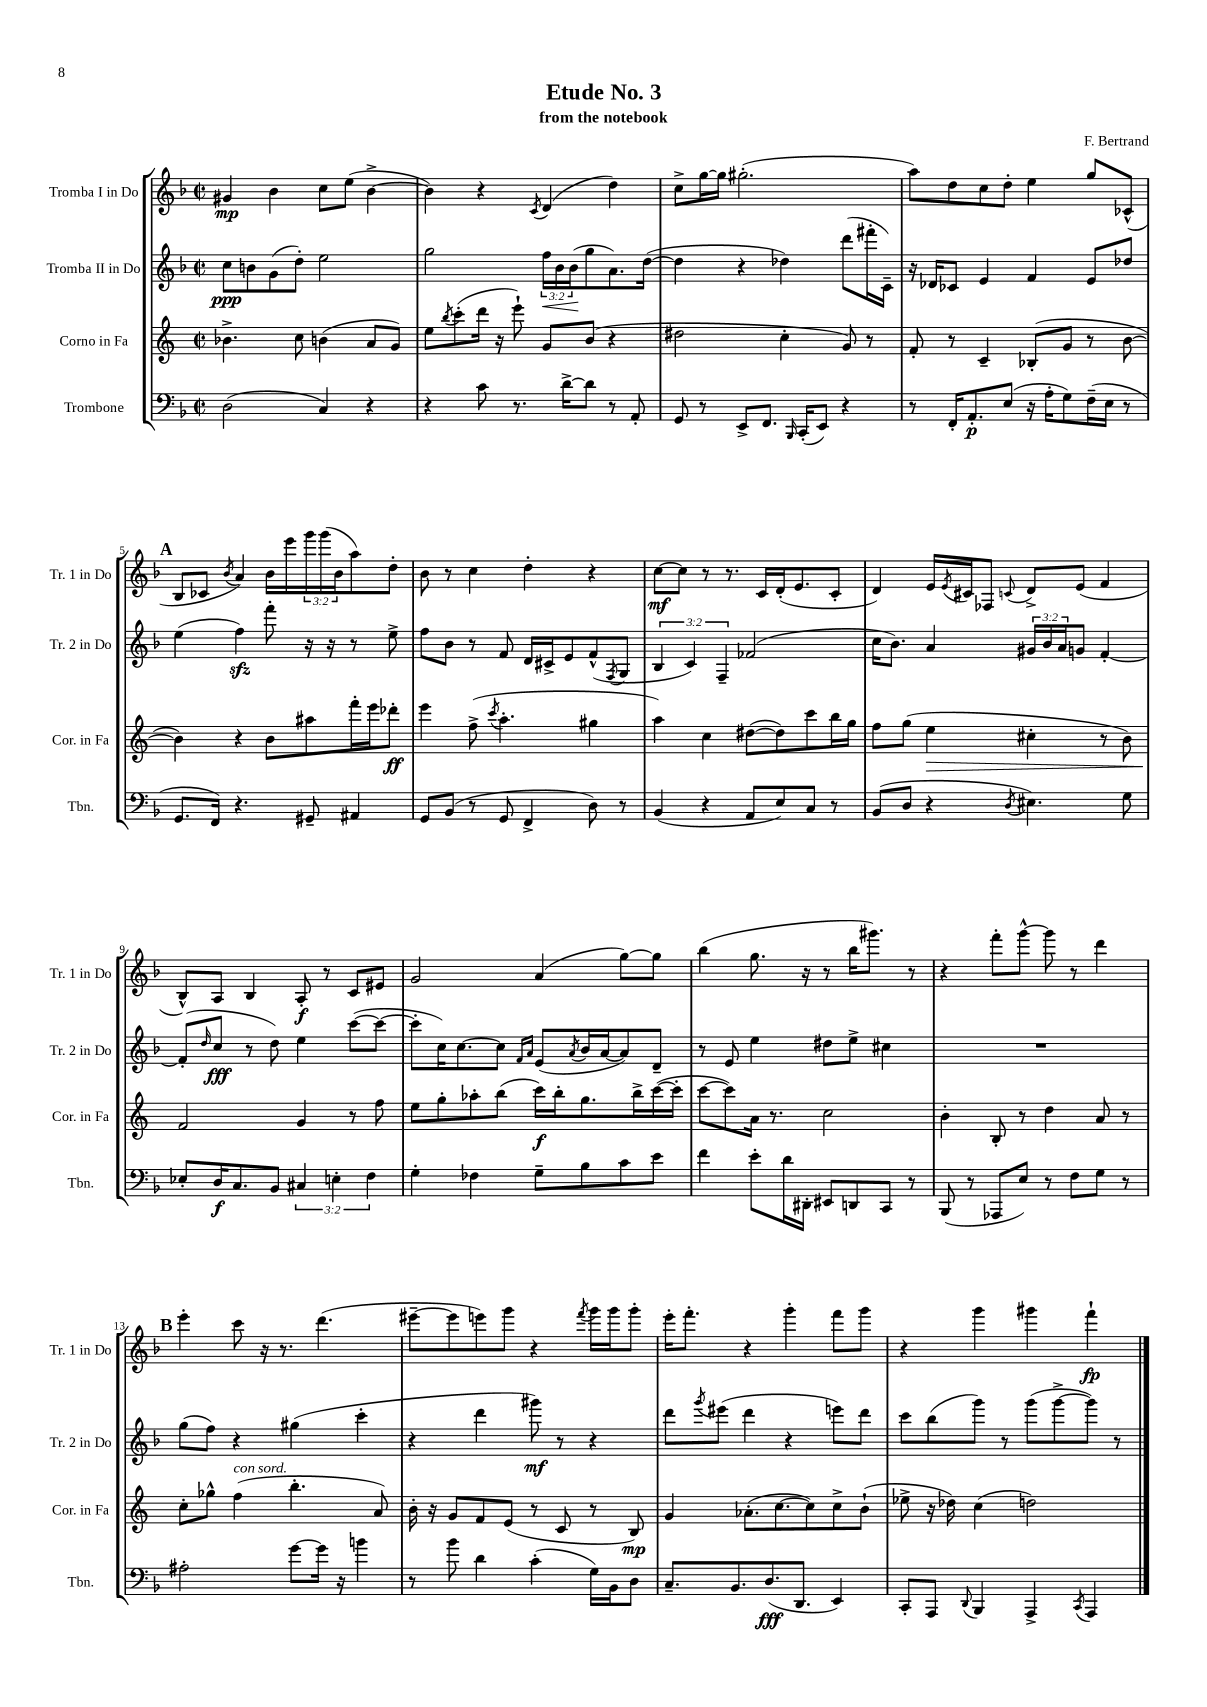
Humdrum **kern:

**kern	**dynam	**kern	**dynam	**kern	**dynam	**kern	**dynam
*part4	*part4	*part3	*part3	*part2	*part2	*part1	*part1
*staff4	*staff4	*staff3	*staff3	*staff2	*staff2	*staff1	*staff1
*I"Trombone	*	*I"Corno in Fa	*	*I"Tromba II in Do	*	*I"Tromba I in Do	*
*I'Tbn.	*	*I'Cor. in Fa	*	*I'Tr. 2 in Do	*	*I'Tr. 1 in Do	*
*clefF4	*	*clefG2	*	*clefG2	*	*clefG2	*
*k[b-]	*	*k[]	*	*k[b-]	*	*k[b-]	*
*M2/2	*	*M2/2	*	*M2/2	*	*M2/2	*
*met(c|)	*	*met(c|)	*	*met(c|)	*	*met(c|)	*
=1	=1	=1	=1	=1	=1	=1	=1
(2D\	.	4.b-X^\	.	8cc\L	ppp	4g#X/	mp
.	.	.	.	8bn\	.	.	.
.	.	.	.	(8g\	.	4b-\	.
.	.	8cc\	.	8dd'\J)	.	.	.
4C/)	.	(4bn\	.	2ee\	.	8cc\L	.
.	.	.	.	.	.	(8ee\J	.
4r	.	8a/L	.	.	.	[4b-^\	.
.	.	8g/J)	.	.	.	.	.
=2	=2	=2	=2	=2	=2	=2	=2
4r	.	8ee\L	.	2gg\	.	4b-\])	.
.	.	8qbb/	.	.	.	.	.
.	.	(8ccc'\	.	.	.	.	.
8c\	.	16ddd\Jk	.	.	.	4r	.
.	.	16r	.	.	.	.	.
8.r	.	8eee`\)	.	.	.	.	.
.	.	.	.	.	.	8qc/	.
!	!	!	!	!	!LO:HP:b	!	!
.	.	8g/L	.	24ff\LL	<	(4d/	.
.	.	.	.	24b-\	.	.	.
[16d^\KL	.	.	.	.	.	.	.
.	.	.	.	(24b-\J	.	.	.
8d\J]	.	(8b/J	.	8gg\	[	.	.
8r	.	4r	.	8.a\)	.	4dd\)	.
8AA'/	.	.	.	.	.	.	.
.	.	.	.	([16dd\Jk	.	.	.
=3	=3	=3	=3	=3	=3	=3	=3
8GG/	.	2dd#X\	.	4dd\]	.	8cc^\L	.
8r	.	.	.	.	.	[16gg\L	.
.	.	.	.	.	.	16gg\JJ]	.
8EE^/L	.	.	.	4r	.	(2.gg#X'\	.
8.FF/J	.	.	.	.	.	.	.
.	.	4cc'\	.	4dd-X\)	.	.	.
16qqBBB-/	.	.	.	.	.	.	.
(16CC'/KL	.	.	.	.	.	.	.
8EE/J)	.	.	.	.	.	.	.
4r	.	8g/)	.	(8ddd\L	.	.	.
.	.	8r	.	16fff#X'\L	.	.	.
.	.	.	.	16c~\JJ)	.	.	.
=4	=4	=4	=4	=4	=4	=4	=4
8r	.	8f'/	.	16r	.	8aa\L)	.
.	.	.	.	16d-X/KL	.	.	.
16FF'/KL	.	8r	.	8c-X/J	.	8dd\	.
8.AA'/	p	.	.	.	.	.	.
.	.	4c~/	.	4e/	.	8cc\	.
(8E/J	.	.	.	.	.	8dd'\J	.
16r	.	(8B-X'/L	.	4f/	.	4ee\	.
16A'\KL	.	.	.	.	.	.	.
8G\)	.	8g/J	.	.	.	.	.
(16F~\L	.	8r	.	8e/L	.	8gg/L	.
16E\JJ	.	.	.	.	.	.	.
8r	.	[8b\	.	8dd-X/J	.	(8c-X^^/J	.
!!LO:LB:g=z
!!LO:REH:place=s1:t=A
=5	=5	=5	=5	=5	=5	=5	=5
8.GG/L	.	4b\])	.	(4ee\	.	8B-/L	.
.	.	.	.	.	.	8c-X/J	.
16FF/Jk)	.	.	.	.	.	.	.
.	.	.	.	.	.	8qb-/	.
4.r	.	4r	.	4ffzz\)	.	4a/)	.
.	.	8b\L	.	8fff'\	.	16b-\LL	.
.	.	.	.	.	.	16eee\	.
8GG#X~/	.	8aa#X\	.	16r	.	24ggg\	.
.	.	.	.	.	.	(24ggg\	.
.	.	.	.	16r	.	.	.
.	.	.	.	.	.	24b-\J	.
4AA#X/	.	16fff'\L	.	8r	.	8aa\)	.
.	.	16eee\J	.	.	.	.	.
.	.	8ddd-X'\J	ff	8ee^\	.	8dd'\J	.
=6	=6	=6	=6	=6	=6	=6	=6
8GG/L	.	4eee\	.	8ff\L	.	8b-\	.
(8BB-/J	.	.	.	8b-\J	.	8r	.
8r	.	(8ff^\	.	8r	.	4cc\	.
.	.	8qccc/	.	.	.	.	.
8GG/	.	4.aa'\	.	8f/	.	.	.
4FF^/	.	.	.	16d/LL	.	4dd'\	.
.	.	.	.	16c#X^/J	.	.	.
.	.	.	.	8e/	.	.	.
8D\)	.	4gg#X\	.	(8f^^/	.	4r	.
.	.	.	.	8qF/	.	.	.
8r	.	.	.	8G/J	.	.	.
=7	=7	=7	=7	=7	=7	=7	=7
(4BB-/	.	4aa\)	.	6B-/	.	[8cc\L	mf
.	.	.	.	.	.	8cc\J]	.
.	.	.	.	6c/)	.	.	.
4r	.	4cc\	.	.	.	8r	.
.	.	.	.	6F~/	.	.	.
.	.	.	.	.	.	8.r	.
8AA/L	.	([8dd#X\L	.	(2f-X/	.	.	.
.	.	.	.	.	.	16c/LL	.
8E/)	.	8dd#\])	.	.	.	(16d'/J	.
.	.	.	.	.	.	8.e/	.
8C/J	.	8ccc\	.	.	.	.	.
8r	.	16bb\L	.	.	.	8c'/J	.
.	.	16gg\JJ	.	.	.	.	.
=8	=8	=8	=8	=8	=8	=8	=8
(8BB-/L	.	8ff\L	.	16cc\KL	.	4d/)	.
.	.	.	.	8.b-\J)	.	.	.
8D/J	.	(8gg\J	.	.	.	.	.
!	!	!	!LO:HP:b	!	!	!	!
4r	.	4ee\	>	4a/	.	16e/LL	.
.	.	.	.	.	.	8qe/	.
.	.	.	.	.	.	16c#X/J	.
.	.	.	.	.	.	8F-X/J	.
8qD/	.	.	.	.	.	8qqcn/	.
4.E#X\)	.	4cc#X'\	.	24g#X/LL	.	8d^/L	.
.	.	.	.	24b-/	.	.	.
.	.	.	.	24a/J	.	.	.
.	.	.	.	8gn/J	.	(8e/J	.
.	.	8r	.	[4f'/	.	4f/	.
8G\	.	8b\)	.	.	.	.	.
!!LO:LB:g=z
=9	=9	=9	=9	=9	=9	=9	=9
8E-X'/L	.	2f/	.	(8f'/L]	.	8B-^^/L)	.
.	.	.	.	16qqdd/	.	.	.
16D/K	f	.	.	8cc/J	fff	8A/J	.
8.C/	.	.	.	.	.	.	.
.	.	.	.	8r	.	4B-/	.
8BB-/J	.	.	.	8dd\)	.	.	.
6C#X/	.	4g/	]	4ee\	.	8A'/	f
.	.	.	.	.	.	8r	.
6En'\	.	.	.	.	.	.	.
.	.	8r	.	([8ccc\L	.	8c/L	.
6F\	.	.	.	.	.	.	.
.	.	8ff\	.	8ccc\J_	.	8e#X/J	.
=10	=10	=10	=10	=10	=10	=10	=10
4G'\	.	8ee\L	.	8ccc'\L]	.	2g/	.
.	.	8gg'\	.	16cc\K)	.	.	.
.	.	.	.	[8.cc\	.	.	.
4F-X\	.	8aa-X'\	.	.	.	.	.
.	.	(8bb\J	.	8cc\J]	.	.	.
.	.	.	.	16qqf/LL	.	.	.
.	.	.	.	16qqa/JJ	.	.	.
8G~\L	.	16ccc\LL)	f	(8e/L	.	(4a/	.
.	.	16bb'\J	.	.	.	.	.
.	.	.	.	8qa/	.	.	.
8B-\	.	8.gg\	.	16b-/L	.	.	.
.	.	.	.	[16a/J	.	.	.
8c\	.	.	.	8a/])	.	[8gg\L)	.
.	.	16bb^\L	.	.	.	.	.
8e\J	.	([16ccc\	.	8d~/J	.	8gg\J]	.
.	.	16ccc'\JJ]	.	.	.	.	.
=11	=11	=11	=11	=11	=11	=11	=11
4f\	.	[8ccc\L	.	8r	.	(4bb-\	.
.	.	8ccc\])	.	8e/	.	.	.
8e'\L	.	16a\Jk	.	4ee\	.	8.gg\	.
.	.	8.r	.	.	.	.	.
16d\L	.	.	.	.	.	.	.
16DD#X'\JJ	.	.	.	.	.	16r	.
8EE#X/L	.	2cc\	.	8dd#X\L	.	8r	.
8DDn/	.	.	.	8ee^\J	.	16bb-\KL	.
.	.	.	.	.	.	8.ggg#X\J)	.
8CC/J	.	.	.	4cc#X\	.	.	.
8r	.	.	.	.	.	8r	.
=12	=12	=12	=12	=12	=12	=12	=12
(8BBB-/	.	4b'\	.	1r	.	4r	.
8r	.	.	.	.	.	.	.
8AAA-X/L	.	8B'/	.	.	.	8fff'\L	.
8E/J)	.	8r	.	.	.	[8ggg^^\J	.
8r	.	4dd\	.	.	.	8ggg\]	.
8F\L	.	.	.	.	.	8r	.
8G\J	.	8a/	.	.	.	4ddd\	.
8r	.	8r	.	.	.	.	.
!!LO:LB:g=z
!!LO:REH:place=s1:t=B
=13	=13	=13	=13	=13	=13	=13	=13
2A#X'\	.	8cc'\L	.	(8gg\L	.	4eee'\	.
.	.	8gg-X^^\J	.	8ff\J)	.	.	.
!	!	!LO:TX:a:i:t=con sord.	!	!	!	!	!
.	.	(4ff\	.	4r	.	8ccc\	.
.	.	.	.	.	.	16r	.
.	.	.	.	.	.	8.r	.
[8g\L	.	4.bb'\	.	(4gg#X\	.	.	.
16g\Jk]	.	.	.	.	.	(4.ddd\	.
16r	.	.	.	.	.	.	.
4bn\	.	.	.	4ccc'\	.	.	.
.	.	8a/)	.	.	.	.	.
=14	=14	=14	=14	=14	=14	=14	=14
8r	.	16b'\	.	4r	.	[8eee#X~\L	.
.	.	16r	.	.	.	.	.
8b-\	.	8g/L	.	.	.	8eee#\]	.
4d\	.	8f/	.	4ddd\	.	8eeen\)	.
.	.	(8e/J	.	.	.	8ggg\J	.
(4c'\	.	8r	.	8ggg#X\)	mf	4r	.
.	.	8c/	.	8r	.	.	.
.	.	.	.	.	.	8qfff/	.
16G\LL)	.	8r	.	4r	.	16ggg\LL	.
16BB-\J	.	.	.	.	.	16ggg\J	.
8D\J	.	8B/)	mp	.	.	8ggg'\J	.
=15	=15	=15	=15	=15	=15	=15	=15
8.C~/L	.	4g/	.	8ddd\L	.	16eee'\KL	.
.	.	.	.	.	.	8.fff'\J	.
.	.	.	.	8qggg/	.	.	.
.	.	.	.	(8eee#X\J	.	.	.
8.BB-/	.	.	.	.	.	.	.
.	.	(8.a-X'\L	.	4ddd\	.	4r	.
(8.D/	fff	.	.	.	.	.	.
.	.	[8.cc\	.	.	.	.	.
.	.	.	.	4r	.	4ggg'\	.
8.DD/J	.	.	.	.	.	.	.
.	.	8cc\])	.	.	.	.	.
4EE/)	.	8cc^\	.	8eeen\L)	.	8fff\L	.
.	.	(8b`\J	.	8ddd\J	.	8ggg\J	.
=16	=16	=16	=16	=16	=16	=16	=16
8CC'/L	.	8ee-X^\	.	8ccc\L	.	4r	.
8AAA/J	.	16r	.	(8bb-\	.	.	.
.	.	16dd-X\)	.	.	.	.	.
8qqDD/	.	.	.	.	.	.	.
4BBB-/	.	(4cc\	.	8ggg\J)	.	4ggg\	.
.	.	.	.	8r	.	.	.
4AAA^/	.	2ddn\)	.	(8ggg\L	.	4ggg#X\	.
.	.	.	.	[8ggg^\	.	.	.
8qCC/	.	.	.	.	.	.	.
4AAA/	.	.	.	8ggg\J])	.	4fff`\	fp
.	.	.	.	8r	.	.	.
==	==	==	==	==	==	==	==
*-	*-	*-	*-	*-	*-	*-	*-
